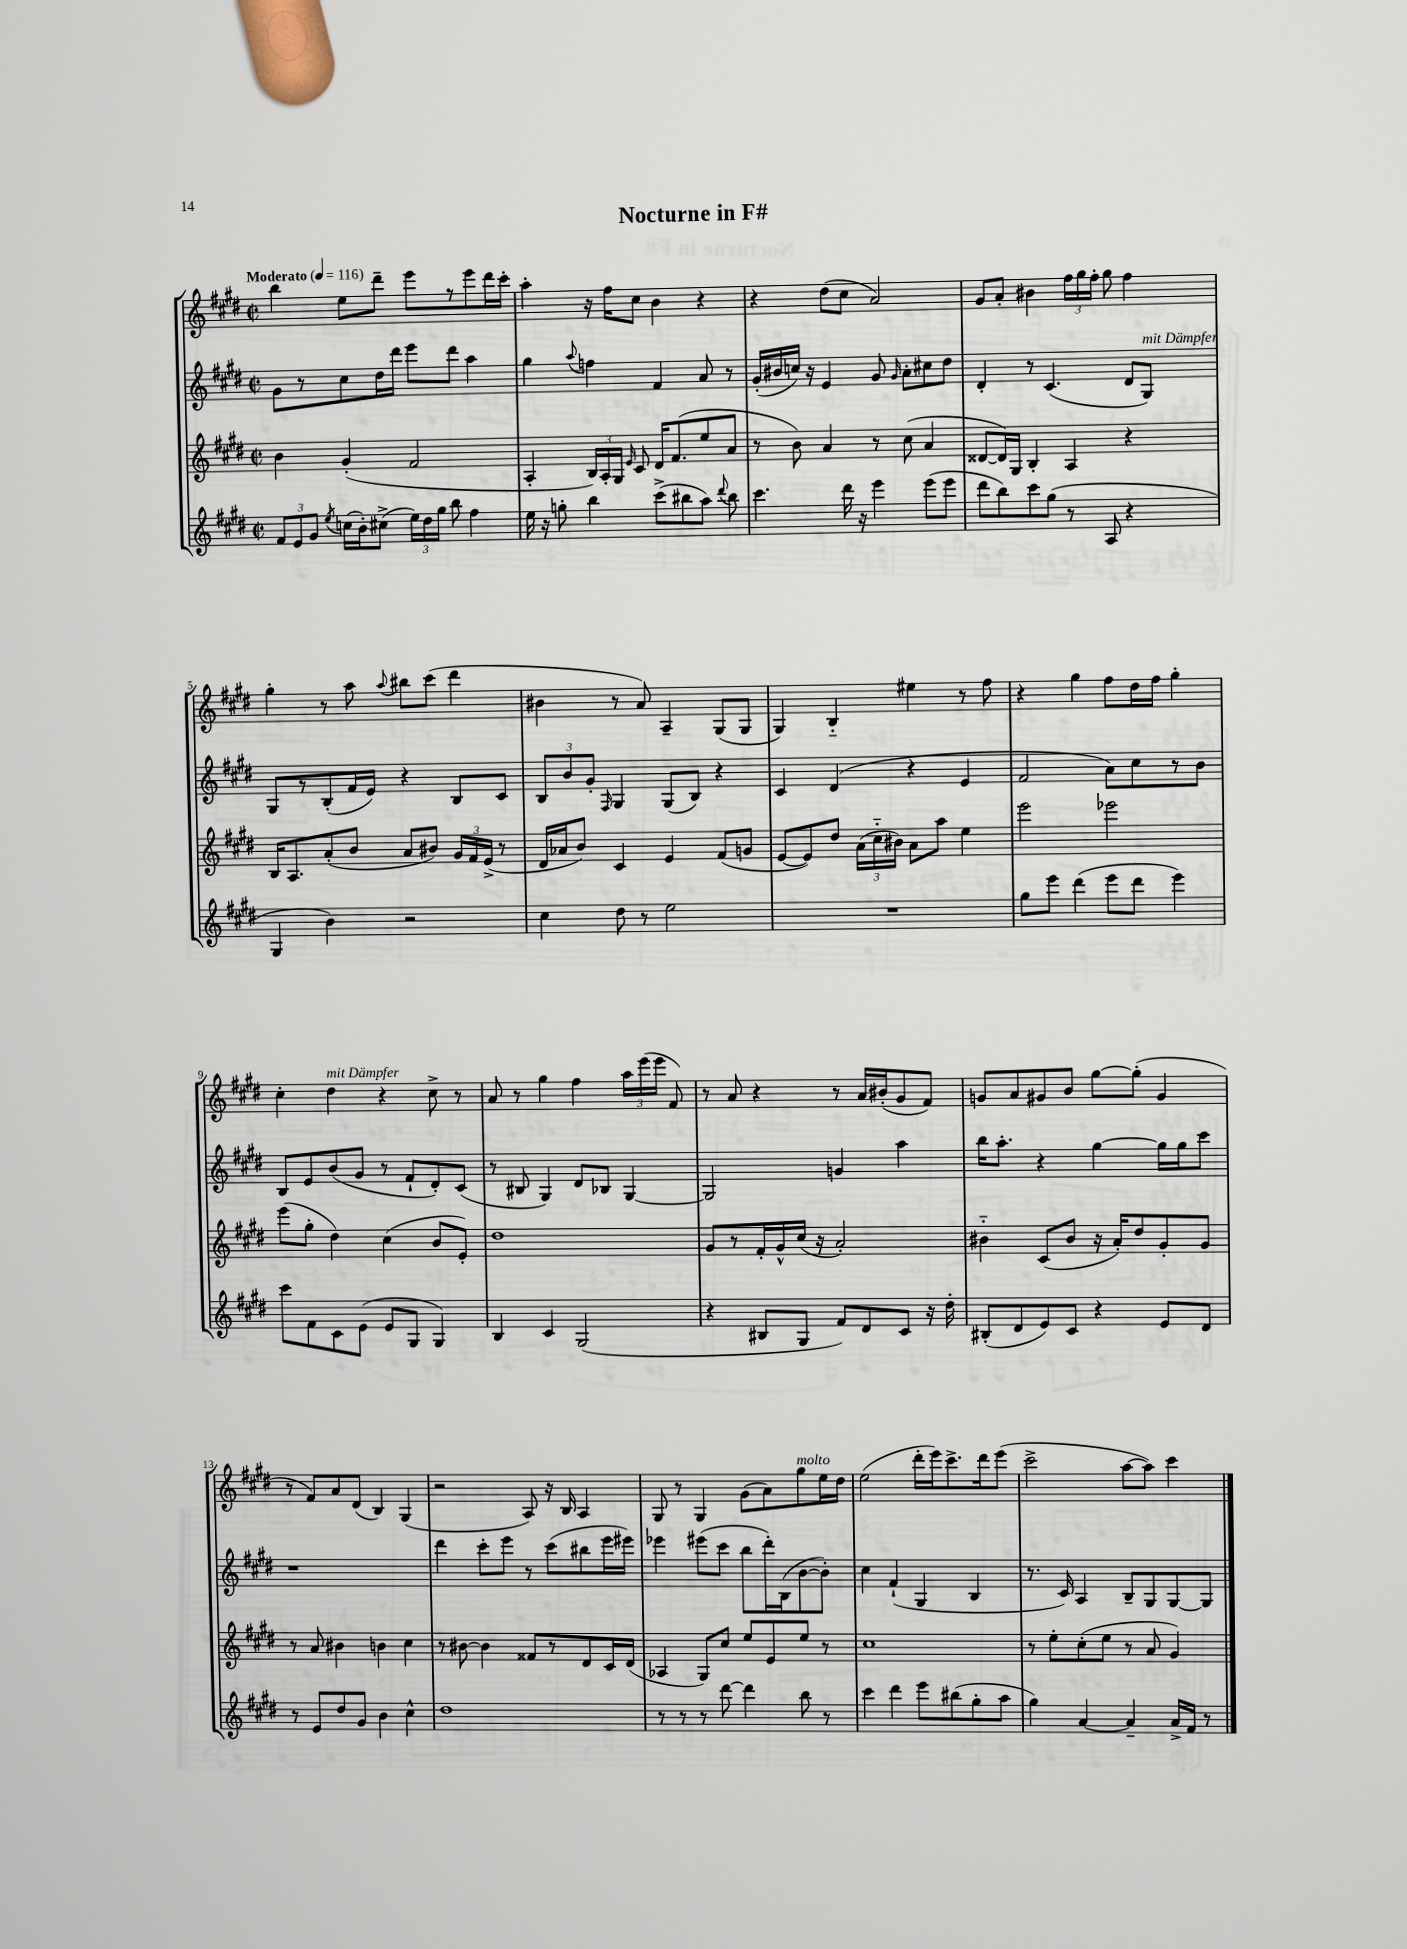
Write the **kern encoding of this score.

**kern	**kern	**kern	**kern
*part4	*part3	*part2	*part1
*staff4	*staff3	*staff2	*staff1
*clefG2	*clefG2	*clefG2	*clefG2
*k[f#c#g#d#]	*k[f#c#g#d#]	*k[f#c#g#d#]	*k[f#c#g#d#]
*M2/2	*M2/2	*M2/2	*M2/2
*met(c|)	*met(c|)	*met(c|)	*met(c|)
*MM116	*MM116	*MM116	*MM116
=1	=1	=1	=1
!	!	!	!LO:TX:a:B:t=Moderato
12f#/L	4b\	8g#\L	4bb\
12e/	.	.	.
.	.	8r	.
12g#/J	.	.	.
8qee/	.	.	.
(16ccn\LL	(4g#'/	8cc#\	8ee\L
16b'\J)	.	.	.
(8cc#X^\J	.	16dd#\L	8ddd#~\J
.	.	16ddd#\JJ	.
24ee\LL)	2f#/	8eee\L	8eee\L
24dd#\	.	.	.
24gg#\JJ	.	.	.
8bb\	.	8ddd#\J	8r
4ff#\	.	4aa\	8eee\
.	.	.	16ddd#\L
.	.	.	16ccc#'\JJ
=2	=2	=2	=2
16ee\	4A'/	4gg#\	4aa'\
16r	.	.	.
8ggn'\	.	.	.
.	.	8qqaa/	.
4bb\	24B/LL)	4ffn\	16r
.	24A'/	.	.
.	.	.	16ff#\KL
.	24G#/JJ	.	.
.	16qqe/	.	.
.	8c#/	.	8cc#\J
(8ccc#^\L	16d#/KL	4f#/	4b\
.	(8.f#/	.	.
8bb#X\	.	.	.
8aa\J)	8ee/	8a/	4r
8qqddd#/	.	.	.
8bb#\	8a/J	8r	.
=3	=3	=3	=3
4.ccc#\	8r	(16g#'/LL	4r
.	.	16b#X/	.
.	8b\)	16ccn/JJ)	.
.	.	16r	.
.	4a/	4e/	(8dd#\L
16ddd#\	.	.	8cc#\J
16r	.	.	.
4eee\	8r	8g#/	2a/)
.	.	16qqg#/	.
.	(8cc#\	8a'\L	.
(8eee\L	4a/	8cc#X\	.
8eee\J	.	8dd#\J	.
=4	=4	=4	=4
8ddd#\L	[8d##X/L	4d#'/	8g#/L
8bb\)	16d##/L])	.	8a'/J
.	16G#/JJ	.	.
8ccc#\	4B'/	8r	4b#X\
(8gg#\J	.	(4.c#/	.
8r	4A/	.	24ff#\LL
.	.	.	24gg#\
.	.	.	24ff#'\JJ
8A/	.	.	8gg#\
4r	4r	8d#/L	4ff#\
!	!	!LO:TX:a:i:t=mit Dämpfer	!
.	.	8G#/J)	.
!!LO:LB:g=z
=5	=5	=5	=5
4G#/	16B/KL	8G#/L	4gg#'\
.	8.A/	.	.
.	.	8r	.
4b\)	(8a'/	(8B'/	8r
.	8b/J	16f#/L	8aa\
.	.	16e/JJ)	.
.	.	.	8qqaa/
2r	8a/L	4r	8bb#X\L
.	8b#X/J)	.	(8ccc#\J
.	24g#/LL	8B/L	4ddd#\
.	24f#/	.	.
.	(24e^/JJ	.	.
.	8r	8c#/J	.
=6	=6	=6	=6
4cc#\	16d#/LL	12B/L	4b#X\
.	16a-X/J	.	.
.	.	12b/	.
.	8b/J)	.	.
.	.	12g#'/J	.
.	.	16qqF#/	.
8dd#\	4c#/	4G#/	8r
8r	.	.	8a/)
2ee\	4e/	(8G#/L	4A~/
.	.	8B/J)	.
.	(8f#/L	4r	(8G#/L
.	8gn/J	.	8G#/J
=7	=7	=7	=7
1r	[8e/L	4c#/	4G#/)
.	8e/])	.	.
.	8dd#/J	(4d#/	4B/
.	(24a\LL	.	.
.	24cc#\	.	.
.	24b#X\JJ)	.	.
.	8a\L	4r	4ee#X\
.	8aa\J	.	.
.	4ee\	4e/	8r
.	.	.	8ff#\
=8	=8	=8	=8
8gg#\L	2eee\	2f#/	4r
8eee\J	.	.	.
(4ddd#\	.	.	4gg#\
8eee\L	2eee-X\	8a\L)	8ff#\L
8ddd#\J	.	8cc#\	16dd#\L
.	.	.	16ff#\JJ
4eee\)	.	8r	4gg#'\
.	.	8b\J	.
!!LO:LB:g=z
=9	=9	=9	=9
8ccc#\L	(8eee\L	8B/L	4cc#'\
8f#\	8gg#'\J	8e/	.
!	!	!	!LO:TX:a:i:t=mit Dämpfer
8c#\	4dd#\)	(8b/	4dd#\
(8e\J	.	8g#/J	.
8e/L	(4cc#\	8r	4r
8G#/J	.	8f#`/L	.
4G#/)	8b/L	8d#'/)	8cc#^\
.	8e'/J)	(8c#/J	8r
=10	=10	=10	=10
4B/	1dd#	8r	8a/
.	.	8B#X/	8r
4c#/	.	4G#/)	4gg#\
(2G#/	.	8d#/L	4ff#\
.	.	8B-X/J	.
.	.	[4G#/	24aa\LL
.	.	.	(24eee\
.	.	.	24eee\JJ
.	.	.	8f#/)
=11	=11	=11	=11
4r	8g#/L	2G#/]	8r
.	8r	.	8a/
8B#X/L	16f#'/L	.	4r
.	16g#^^/	.	.
8G#/J	(16cc#/JJ	.	.
.	16r	.	.
8f#/L)	2a'/)	4gn/	8r
8d#/	.	.	16a/LL
.	.	.	(16b#X'/J
8c#/J	.	4aa\	8g#/
16r	.	.	8f#/J)
16dd#'\	.	.	.
=12	=12	=12	=12
(8B#X'/L	4b#X\	16bb\KL	8gn/L
.	.	8.aa'\J	.
8d#/	.	.	8a/
8e/)	(8c#/L	4r	8g#X/
8c#/J	8b#/J	.	8b/J
4r	16r	[4gg#\	[8gg#\L
.	16a'/KL)	.	.
.	8dd#/	.	(8gg#'\J]
8e/L	8g#'/	16gg#\LL]	4g#/
.	.	16gg#\J	.
8d#/J	8g#/J	8ccc#\J	.
!!LO:LB:g=z
=13	=13	=13	=13
8r	8r	1r	8r
8e/L	8a/	.	8f#/L)
8dd#/	4b#X\	.	8a/
8g#/J	.	.	(8d#/J
4b\	4bn\	.	4B/)
4cc#^^\	4cc#\	.	(4G#/
=14	=14	=14	=14
1dd#	8r	4ddd#\	2r
.	[8b#X\	.	.
.	4b#\]	8ccc#'\L	.
.	.	8eee\J	.
.	8f##X/L	8r	8A/)
.	8r	(8ccc#\L	16r
.	.	.	16B/
.	8d#/	8bb#X\	4A/
.	16c#/L	16eee\L	.
.	(16d#/JJ	16eee#X\JJ)	.
=15	=15	=15	=15
8r	4A-X/	4eee-X\	8G#/
8r	.	.	8r
8r	8G#/L)	(8eee#X\L	4G#/
[8ddd#\	8cc#/J	8ccc#\J	.
4ddd#\]	8ee/L	8bb\L	(8g#\L
.	8e/	16ddd#'\L)	8a\)
.	.	(16B\J	.
!	!	!	!LO:TX:a:i:t=molto
8bb\	8ee/J	[8b\	8gg#\
8r	8r	8b'\J])	16ee\L
.	.	.	16dd#\JJ
=16	=16	=16	=16
4ccc#\	1cc#	4cc#\	(2ee\
4ddd#\	.	(4f#`/	.
8eee\L	.	4G#/	16ddd#'\LL
.	.	.	16eee\J)
(8bb#X\	.	.	8.ccc#^\
8gg#'\	.	4B/	.
.	.	.	16ddd#\k
8aa\J	.	.	(8eee\J
=17	=17	=17	=17
4gg#\)	8r	8.r	2ccc#^\
.	8ee'\L	.	.
.	.	16c#/)	.
[4a/	(8cc#'\	4A/	.
.	8ee\J	.	.
4a~/]	8r	8B~/L	[8aa\L
.	8a/	8G#/	8aa\J])
16a^/LL	4g#/)	[8G#/	4ccc#\
16f#/JJ	.	.	.
8r	.	8G#/J]	.
==	==	==	==
*-	*-	*-	*-
